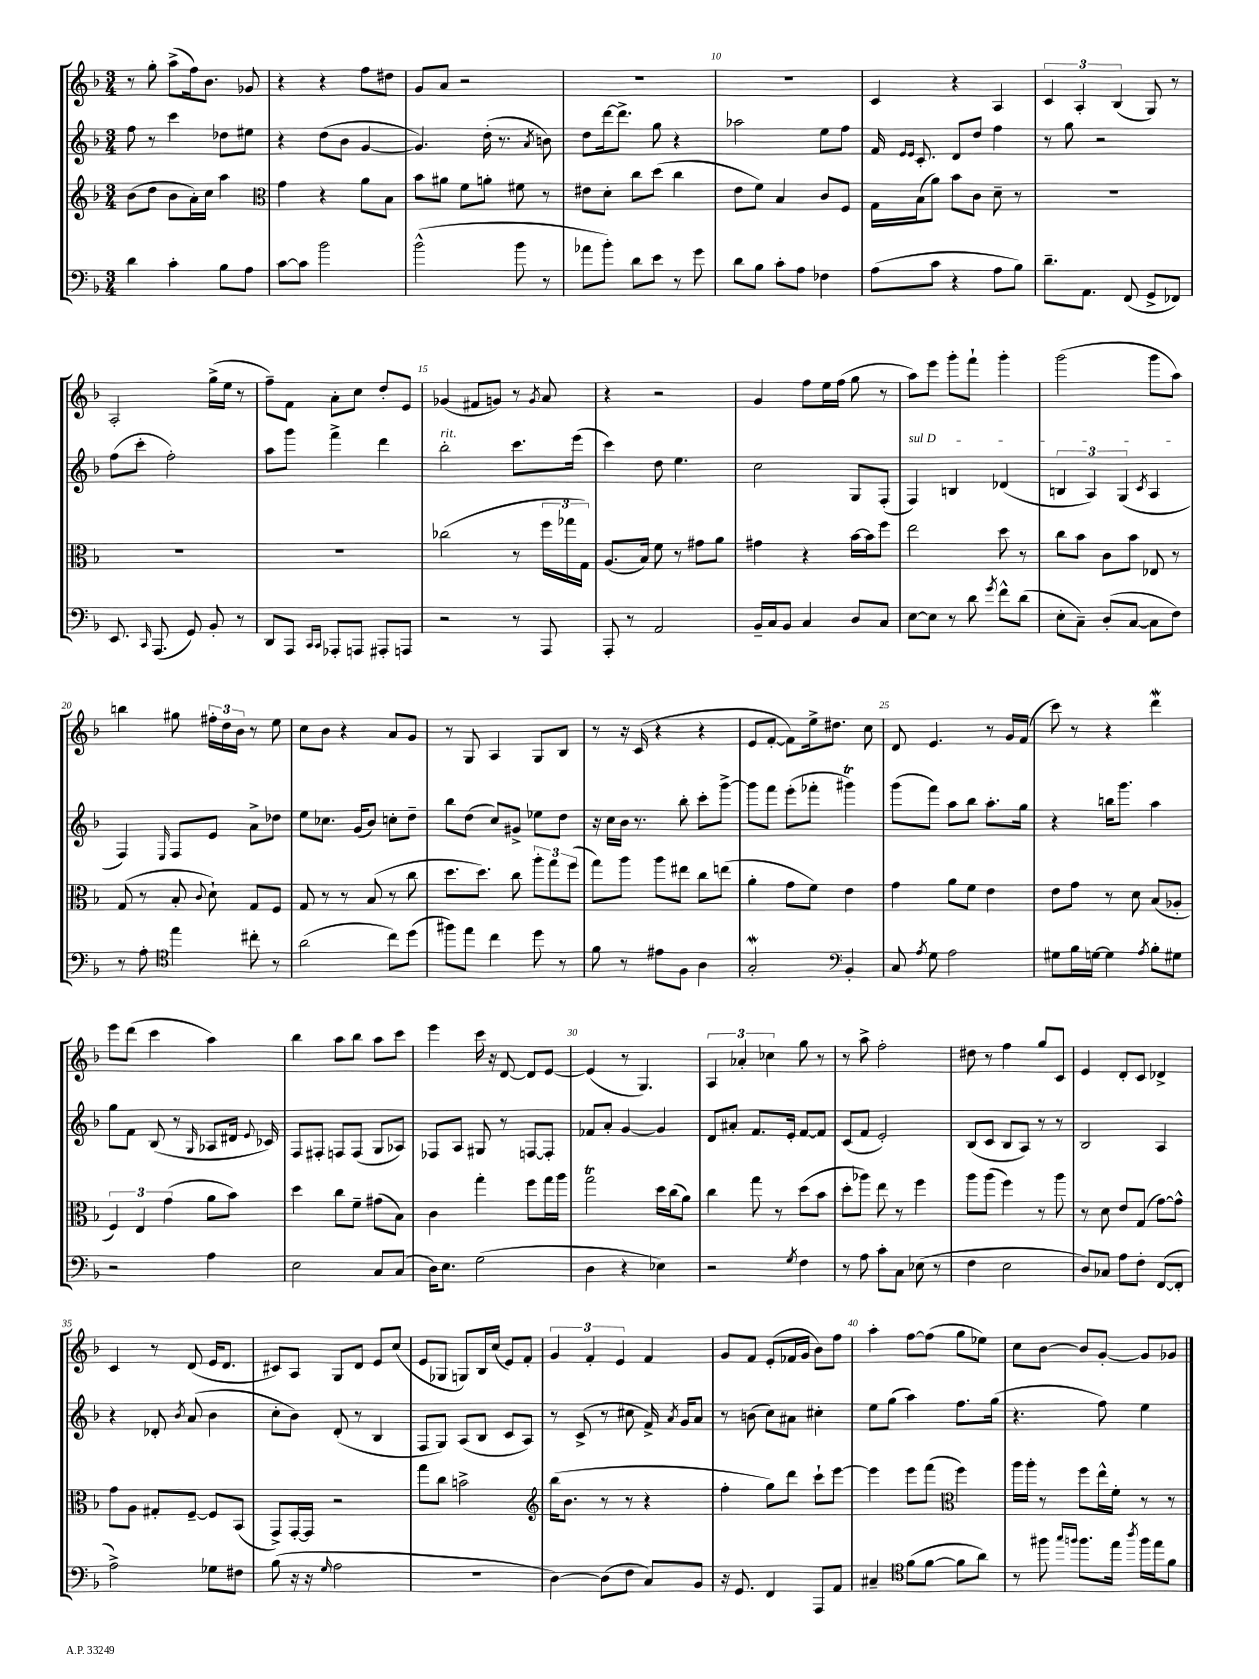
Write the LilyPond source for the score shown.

<<
\new StaffGroup <<
\new Staff = "s0" {
    \clef treble \key f \major \numericTimeSignature \time 3/4
    \autoBeamOff r8 g''8-. a''8[->( f''16) bes'8.] ges'8 |
    r4 r4 f''8[ dis''8] |
    g'8[ a'8] r2 |
    R2. |
    R2. |
    c'4 r4 a4 |
    \tuplet 3/2 { c'4 a4-. bes4( } g8) r8 |
    a2-. g''16[->( e''16] r8 |
    f''8[--) f'8] a'8[-. c''8] d''8[-. e'8] |
    ges'4( fis'8[ g'8]) r8 \acciaccatura { g'8 } a'8 |
    r4 r2 |
    g'4 f''8[ e''16 f''16]( g''8 r8 |
    a''8[) e'''8] g'''8[-. f'''8]-! g'''4-. |
    g'''2( g'''8[ a''8]) |
    b''4 gis''8 \tuplet 3/2 { fis''16[-. d''16 bes'16] } r8 e''8 |
    c''8[ bes'8] r4 a'8[ g'8] |
    r8 g8 a4 g8[ bes8] |
    r8 r16 c'16( r4 r4 |
    e'8[ f'8]~-. f'8[) e''16-> dis''8.] c''8 |
    d'8 e'4. r8 g'16[ f'16]( |
    c'''8) r8 r4 d'''4\mordent |
    e'''8[ d'''8]( c'''4 a''4) |
    bes''4 a''8[ bes''8] a''8[ c'''8] |
    e'''4 c'''16 r16 d'8~ d'8[ e'8]~ |
    e'4( r8 g4.) |
    \tuplet 3/2 { a4 aes'4-. ces''4 } g''8 r8 |
    r8 a''8-> f''2-. |
    dis''8 r8 f''4 g''8[ c'8] |
    e'4 d'8[-. c'8] des'4-> |
    c'4 r8 d'8( e'16[ d'8.] |
    cis'8[) a8] g8[ d'8] e'8[ c''8]( |
    e'8[ ges8] g8[) bes16 c''16]( e'8[) f'8]-. |
    \tuplet 3/2 { g'4 f'4-. e'4 } f'4 |
    g'8[ f'8] e'8[-.( fes'16 g'16] bes'8[) f''8] |
    a''4-. f''8[~ f''8]( g''8[ ees''8]) |
    c''8[ bes'8]~ bes'8[ g'8]~-. g'8[ ges'8] \bar "|." |
}
\new Staff = "s1" {
    \clef treble \key f \major \numericTimeSignature \time 3/4
    \autoBeamOff f''8 r8 c'''4 des''8[ eis''8] |
    r4 d''8[( bes'8] g'4~ |
    g'4.) d''16-.( r8. \acciaccatura { a'8 } b'8) |
    d''8[ d'''16~ d'''8.]-> g''8 r4 |
    aes''2 e''8[ f''8] |
    f'16 \grace { e'16[ e'16] } c'8.-. d'8[ d''8] f''4 |
    r8 g''8 r2 |
    f''8[( c'''8]-. f''2-.) |
    a''8[ g'''8] f'''4-> d'''4 |
    bes''2-.^\markup { \italic "rit." } c'''8.[ e'''16]( |
    c'''4) d''8 e''4. |
    c''2 g8[ f8]-.( |
    \once \override TextSpanner.bound-details.left.text = \markup { \italic "sul D" } f4\startTextSpan) b4 des'4( |
    \tuplet 3/2 { b4 a4) g4( } \acciaccatura { c'8 } a4\stopTextSpan |
    f4) \grace { e16 } f8[ e'8] a'8[-> des''8] |
    e''8[ ces''8.] g'16[( bes'8]) c''8[-. d''8]-- |
    bes''8[ d''8]( c''8[) gis'8]-> ees''8[ d''8] |
    r16 c''16[ bes'16] r8. bes''8-. c'''8[-. g'''8]~-> |
    g'''8[ f'''8] e'''8[-.( fes'''8]-. gis'''4\trill) |
    g'''8[( f'''8]) a''8[ bes''8] a''8.[-. g''16] |
    r4 b''16[ g'''8.] a''4 |
    g''8[ f'8] bes8( r8 \grace { g16 } aes8[ dis'16] \appoggiatura { e'8 } ces'16) |
    f8[ fis8]-. f8[ f8]( g8[ aes8]) |
    fes8[ a8] gis8 r8 f8[~ f8]-. |
    fes'8[ a'8]-. g'4~ g'4 |
    d'8[ ais'8]-. f'8.[ e'16]-. f'8[~ f'8] |
    c'8[( f'8] e'2-.) |
    bes8[( c'8] bes8[ a8]) r8 r8 |
    bes2 a4 |
    r4 des'8-. \acciaccatura { bes'8 } a'8( bes'4 |
    c''8[-. bes'8]) d'8-.( r8 bes4 |
    f8[ g8]) a8[( bes8] c'8[ a8]) |
    r8 c'8->( r8 cis''8 f'16->) \acciaccatura { a'8 } g'16[ a'8] |
    r8 b'8( c''8[) ais'8] cis''4-. |
    e''8[ g''8]( a''4) f''8.[ g''16]( |
    r4. f''8) e''4 \bar "|." |
}
\new Staff = "s2" {
    \clef treble \key f \major \numericTimeSignature \time 3/4
    \autoBeamOff bes'8[( d''8] bes'8[ a'16-.) c''16] a''4 |
    \clef alto g'4 r4 a'8[ bes8] |
    bes'8[ ais'8] f'8[ a'8]-. fis'8 r8 |
    eis'8[ d'8]-. c''8[ d''8]( c''4 |
    e'8[ f'8]) bes4 c'8[ f8] |
    g16[ bes16( a'8]) bes'8[ c'8] d'8-- r8 |
    R2. |
    R2. |
    R2. |
    ces''2( r8 \tuplet 3/2 { f''16[ ges''16 g16]) } |
    a8.[( bes16]) f'8 r8 gis'8[ a'8] |
    gis'4 r4 bes'16[~ bes'16 f''8] |
    e''2 d''8 r8 |
    c''8[ bes'8] c'8[ bes'8] ees8 r8 |
    g8( r8 bes8-. \appoggiatura { c'8 } d'8-!) g8[ f8] |
    g8 r8 r8 bes8( r8 c''8 |
    d''8.[ d''8.]) c''8 \tuplet 3/2 { a''8[-. g''8 f''8]( } |
    g''8[) a''8] a''8[ eis''8] c''8[ e''8]( |
    a'4-. g'8[ f'8]) e'4 |
    g'4 a'8[ f'8] e'4 |
    e'8[ g'8] r8 d'8 bes8[( aes8]-. |
    \tuplet 3/2 { f4) e4 g'4( } a'8[ bes'8]) |
    d''4 c''8[ f'8]-- gis'8[( bes8]) |
    c'4 g''4-. f''8[ g''16 a''16] |
    g''2\trill d''16[ c''16( a'8]) |
    c''4 g''8 r8 d''8[( bes'8] |
    d''8[-. aes''8]) e''8 r8 f''4 |
    a''8[ a''8]( f''4) r8 a''8 |
    r8 d'8 e'8[ g8]( g'8[~) g'8]-^ |
    g'8[ a8] gis8[-. f8]~-- f8[ bes,8]( |
    g,8[->) g,16~-. g,16] r2 |
    g''8[ c''8] b'2-> |
    \clef treble bes''16[( bes'8.] r8 r8 r4 |
    f''4-. g''8[) d'''8] c'''8[-! e'''8]~ |
    e'''4 e'''8[ f'''8]( \clef alto f''4) |
    a''16[ a''16]-. r8 f''8[ e''16-^ f'16]-. r8 r8 \bar "|." |
}
\new Staff = "s3" {
    \clef bass \key f \major \numericTimeSignature \time 3/4
    \autoBeamOff d'4 c'4-. bes8[ a8] |
    c'8[~ c'8] bes'2 |
    bes'2-^( bes'8 r8 |
    aes'8[ bes'8]-.) d'8[ e'8] r8 g'8 |
    d'8[ bes8] c'8[-. a8] fes4 |
    a8[( c'8] r4 a8[ bes8]) |
    d'8.[-- a,8.] f,8( g,8[-> fes,8]) |
    e,8. \grace { c,16 } a,,8.( g,8) bes,8-. r8 |
    d,8[ a,,8] \grace { c,16[ c,16] } aes,,8[-. a,,8] ais,,8[-. a,,8] |
    r2 r8 a,,8 |
    a,,8-. r8 a,2 |
    bes,16[-- c16 bes,8] c4 d8[ c8] |
    e8[~ e8] r8 d'8 \acciaccatura { g'8 } f'8[-^ d'8]( |
    e8[-. c8]--) d8[-.( c8]~ c8[ f8]) |
    r8 a8-. \clef tenor e''4 cis''8-. r8 |
    a'2( c''8[) d''8]( |
    fis''8[) e''8] c''4 d''8 r8 |
    f'8 r8 eis'8[ f8] a4 |
    g2-.\mordent \clef bass bes,4-. |
    c8 \acciaccatura { a8 } g8 a2 |
    gis8[ bes16 g16]~ g4 \acciaccatura { a8 } bes8[-. gis8] |
    r2 a4 |
    e2 c8[ c8]( |
    d16[) e8.] g2( |
    d4 r4 ees4) |
    r2 \acciaccatura { g8 } f4 |
    r8 a8 c'8[-. c8] ees8( r8 |
    f4 e2 |
    d8[) ces8] a8[ f8]-. f,8[~( f,8]-. |
    a2->) ges8[ fis8] |
    bes8( r16 r16 \grace { g16 } a2 |
    R2. |
    d4~) d8[( f8] c8[) bes,8] |
    r16 g,8. f,4 a,,8[ a,8] |
    cis4-- \clef tenor f'8[( f'8]~ f'8[ a'8]) |
    r8 fis''8 \grace { g''16[ f''16] } f''8.[ e''16] \acciaccatura { a''8 } f''16[ e''16 f'8] \bar "|." |
}
>>
>>
\layout { \context { \Score currentBarNumber = #6 \override BarNumber.break-visibility = ##(#f #t #t) barNumberVisibility = #(every-nth-bar-number-visible 5) } }
